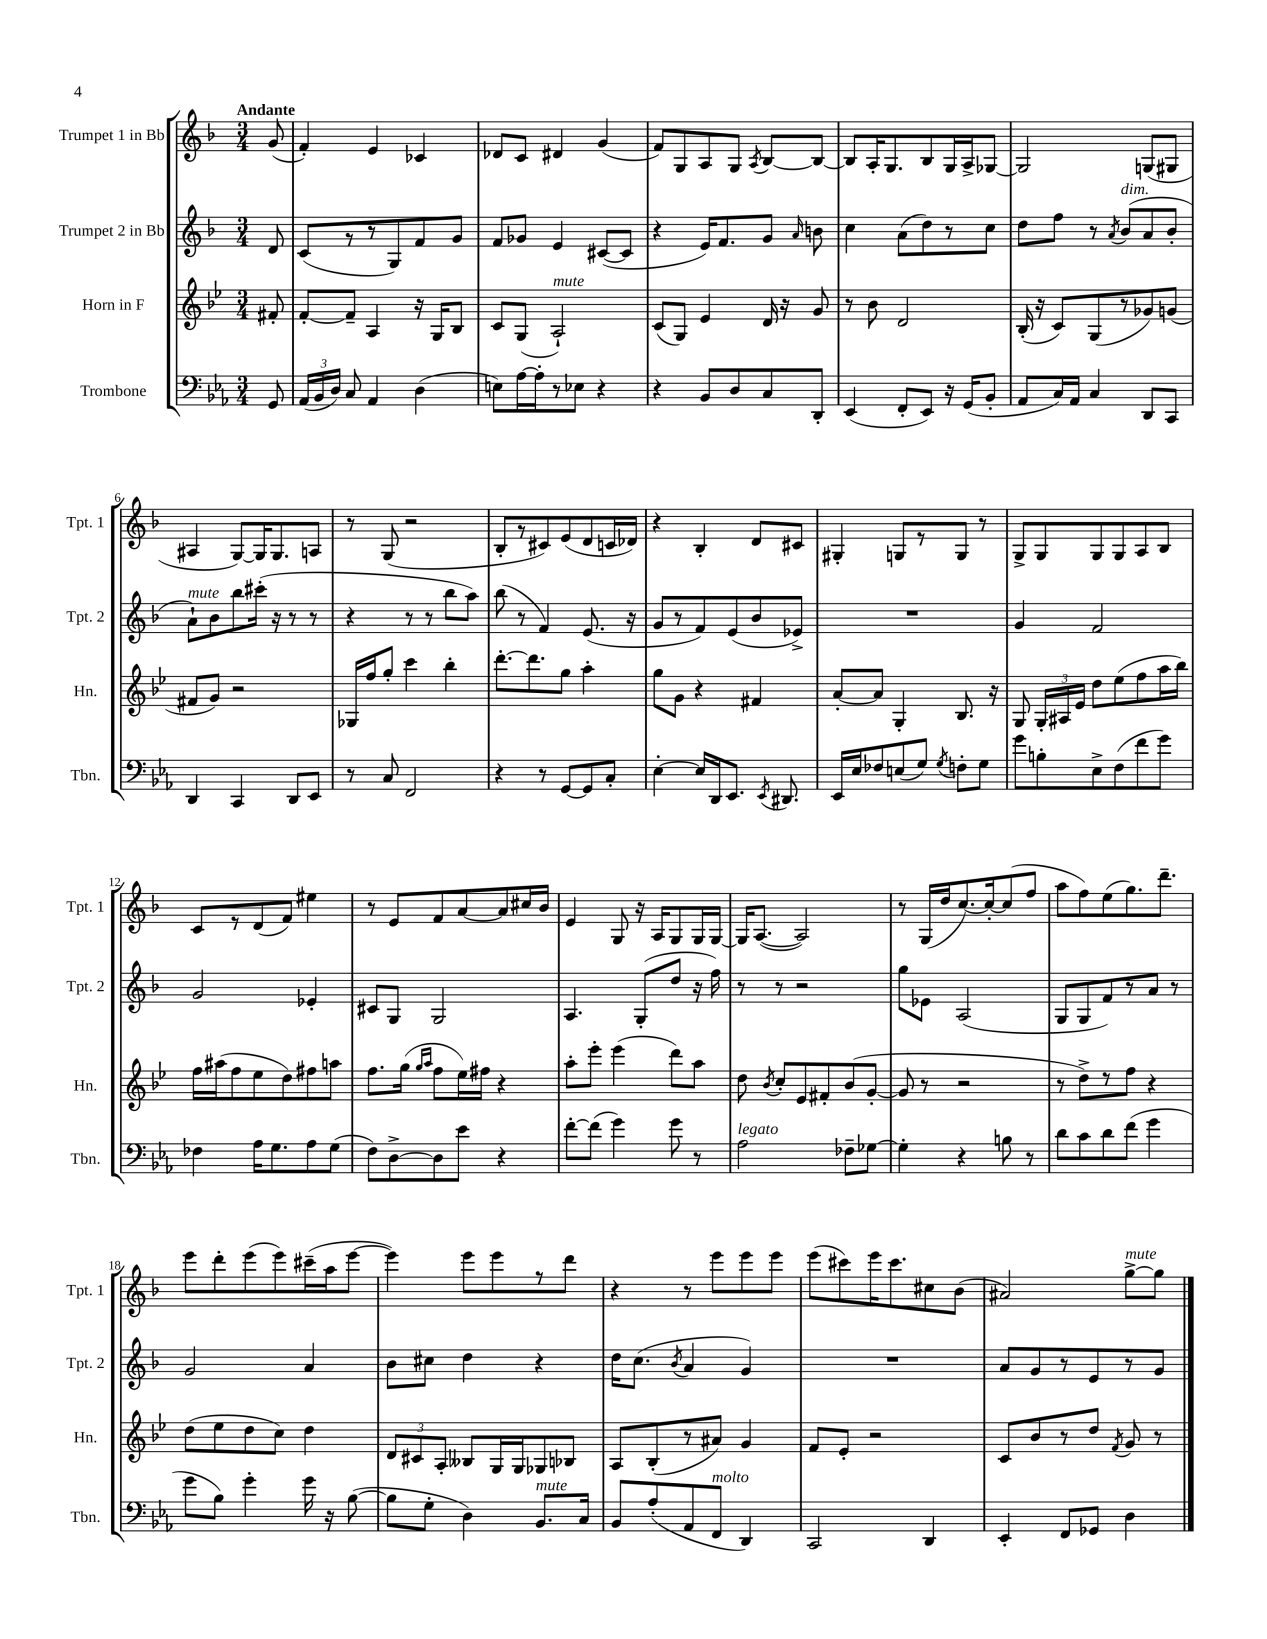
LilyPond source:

<<
\new StaffGroup <<
\new Staff = "s0" \with { instrumentName = "Trumpet 1 in Bb" shortInstrumentName = "Tpt. 1" } {
    \clef treble \key f \major \numericTimeSignature \time 3/4 \partial 8 \tempo "Andante"
    \autoBeamOff g'8( |
    f'4-.) e'4 ces'4 |
    des'8[ c'8] dis'4 g'4( |
    f'8[) g8 a8 g8] \acciaccatura { a8 } bes8[~ bes8]~ |
    bes8[ a16-. g8. bes8 g16 a16-> ges8]~ |
    ges2 g8[( gis8] |
    ais4 g8[~) g16 g8. a8] |
    r8 g8( r2 |
    bes8[-. r8 cis'8) e'8( d'8 c'16 des'16]) |
    r4 bes4-. d'8[ cis'8] |
    gis4-. g8[ r8 g8] r8 |
    g8[-> g8 g8 g8 a8 bes8] |
    c'8[ r8 d'8( f'8]) eis''4 |
    r8 e'8[ f'8 a'8~ a'8 cis''16 bes'16] |
    e'4 g8 r16 a16[ g8 g16 g16]~ |
    g16[ a8.]~( a2) |
    r8 g16[( d''16 c''8.~) c''16~-. c''8( f''8] |
    a''8[ f''8) e''8( g''8.) d'''8.]-- |
    e'''8[ d'''8-. e'''8( e'''8) cis'''16--( a''16 e'''8]~ |
    e'''4) e'''8[ e'''8 r8 d'''8] |
    r4 r8 e'''8[ e'''8 e'''8] |
    e'''8[( cis'''8) e'''16 cis'''8. cis''8 bes'8]( |
    ais'2) g''8[~->^\markup { \italic "mute" } g''8] \bar "|." |
}
\new Staff = "s1" \with { instrumentName = "Trumpet 2 in Bb" shortInstrumentName = "Tpt. 2" } {
    \clef treble \key f \major \numericTimeSignature \time 3/4 \partial 8
    \autoBeamOff d'8 |
    c'8[( r8 r8 g8) f'8 g'8] |
    f'8[ ges'8] e'4 cis'8[~( cis'8] |
    r4 e'16[) f'8. g'8] \grace { a'16 } b'8 |
    c''4 a'8[( d''8) r8 c''8] |
    d''8[ f''8] r8 \acciaccatura { a'8 } bes'8[^\markup { \italic "dim." }( a'8 bes'8]-. |
    a'8[-!^\markup { \italic "mute" }) bes'8 bes''8 cis'''16]-.( r16 r8 r8 |
    r4 r8 r8 bes''8[ a''8]) |
    bes''8( r8 f'4) e'8.( r16 |
    g'8[ r8 f'8) e'8( bes'8 ees'8]->) |
    R2. |
    g'4 f'2 |
    g'2 ees'4-. |
    cis'8[ g8] g2 |
    a4. g8[-.( d''8] r16 f''16) |
    r8 r8 r2 |
    g''8[ ees'8] a2( |
    g8[ g8 f'8) r8 a'8] r8 |
    g'2 a'4 |
    bes'8[ cis''8] d''4 r4 |
    d''16[ c''8.]( \acciaccatura { bes'8 } a'4 g'4) |
    R2. |
    a'8[ g'8 r8 e'8 r8 g'8] \bar "|." |
}
\new Staff = "s2" \with { instrumentName = "Horn in F" shortInstrumentName = "Hn." } {
    \clef treble \key bes \major \numericTimeSignature \time 3/4 \partial 8
    \autoBeamOff fis'8-. |
    f'8[~-. f'8]-- a4 r16 g16[ bes8] |
    c'8[ g8]( a2-!^\markup { \italic "mute" }) |
    c'8[( g8]) ees'4 d'16 r16 g'8 |
    r8 bes'8 d'2 |
    bes16-.( r16 c'8[) g8( r8 ges'8) g'8]( |
    fis'8[ g'8]) r2 |
    ges16[ f''16 g''8]-. c'''4 bes''4-. |
    d'''8.[~-. d'''8. g''8] a''4-. |
    g''8[ g'8] r4 fis'4 |
    a'8[~-. a'8] g4-. bes8. r16 |
    g8 \tuplet 3/2 { g16[-. ais16 ees'16] } d''8[ ees''8( f''8 a''16 bes''16]) |
    f''16[ ais''16( f''8 ees''8 d''8) fis''8 a''8] |
    f''8.[ g''16]( \grace { g''16[ a''16] } f''8[ ees''16) fis''16] r4 |
    a''8[-. ees'''8]-. ees'''4( d'''8[) a''8] |
    d''8 \acciaccatura { bes'8 } c''8[-. ees'8 fis'8-. bes'8( g'8]~-. |
    g'8 r8 r2 |
    r8 d''8[->) r8 f''8] r4 |
    d''8[( ees''8 d''8 c''8]) d''4 |
    \tuplet 3/2 { d'8[ cis'8 a8]-. } beses8[ g16 g16 ges8 bes8] |
    a8[ bes8-.( r8 ais'8]) g'4 |
    f'8[ ees'8]-. r2 |
    c'8[ bes'8 r8 d''8] \acciaccatura { f'8 } g'8 r8 \bar "|." |
}
\new Staff = "s3" \with { instrumentName = "Trombone" shortInstrumentName = "Tbn." } {
    \clef bass \key ees \major \numericTimeSignature \time 3/4 \partial 8
    \autoBeamOff g,8 |
    \tuplet 3/2 { aes,16[( bes,16 d16]) } c8 aes,4 d4( |
    e8[) aes16~ aes16-. r8 ees8] r4 |
    r4 bes,8[ d8 c8 d,8]-. |
    ees,4( f,8[-. ees,8]) r16 g,16[( bes,8]-. |
    aes,8[ c16) aes,16] c4 d,8[ c,8] |
    d,4 c,4 d,8[ ees,8] |
    r8 c8 f,2 |
    r4 r8 g,8[~ g,8 c8]-. |
    ees4~-. ees16[ d,16 ees,8.] \acciaccatura { ees,8 } dis,8. |
    ees,16[ ees16 fes8 e8( g8]) \acciaccatura { g8 } f8[-. g8] |
    g'8[ b8-. ees8-> f8( f'8 g'8]) |
    fes4 aes16[ g8. aes8 g8]( |
    f8[) d8~-> d8 ees'8] r4 |
    f'8[~-. f'8]( g'4) g'8 r8 |
    aes2^\markup { \italic "legato" } fes8[-- ges8]~ |
    ges4-. r4 b8 r8 |
    d'8[ c'8 d'8 f'8]( g'4 |
    g'8[ bes8]) g'4-. g'16 r16 bes8~( |
    bes8[ g8]-. d4) bes,8.[^\markup { \italic "mute" } c16] |
    bes,8[ aes8-.( aes,8 f,8]^\markup { \italic "molto" } d,4) |
    c,2 d,4 |
    ees,4-. f,8[ ges,8] d4 \bar "|." |
}
>>
>>
